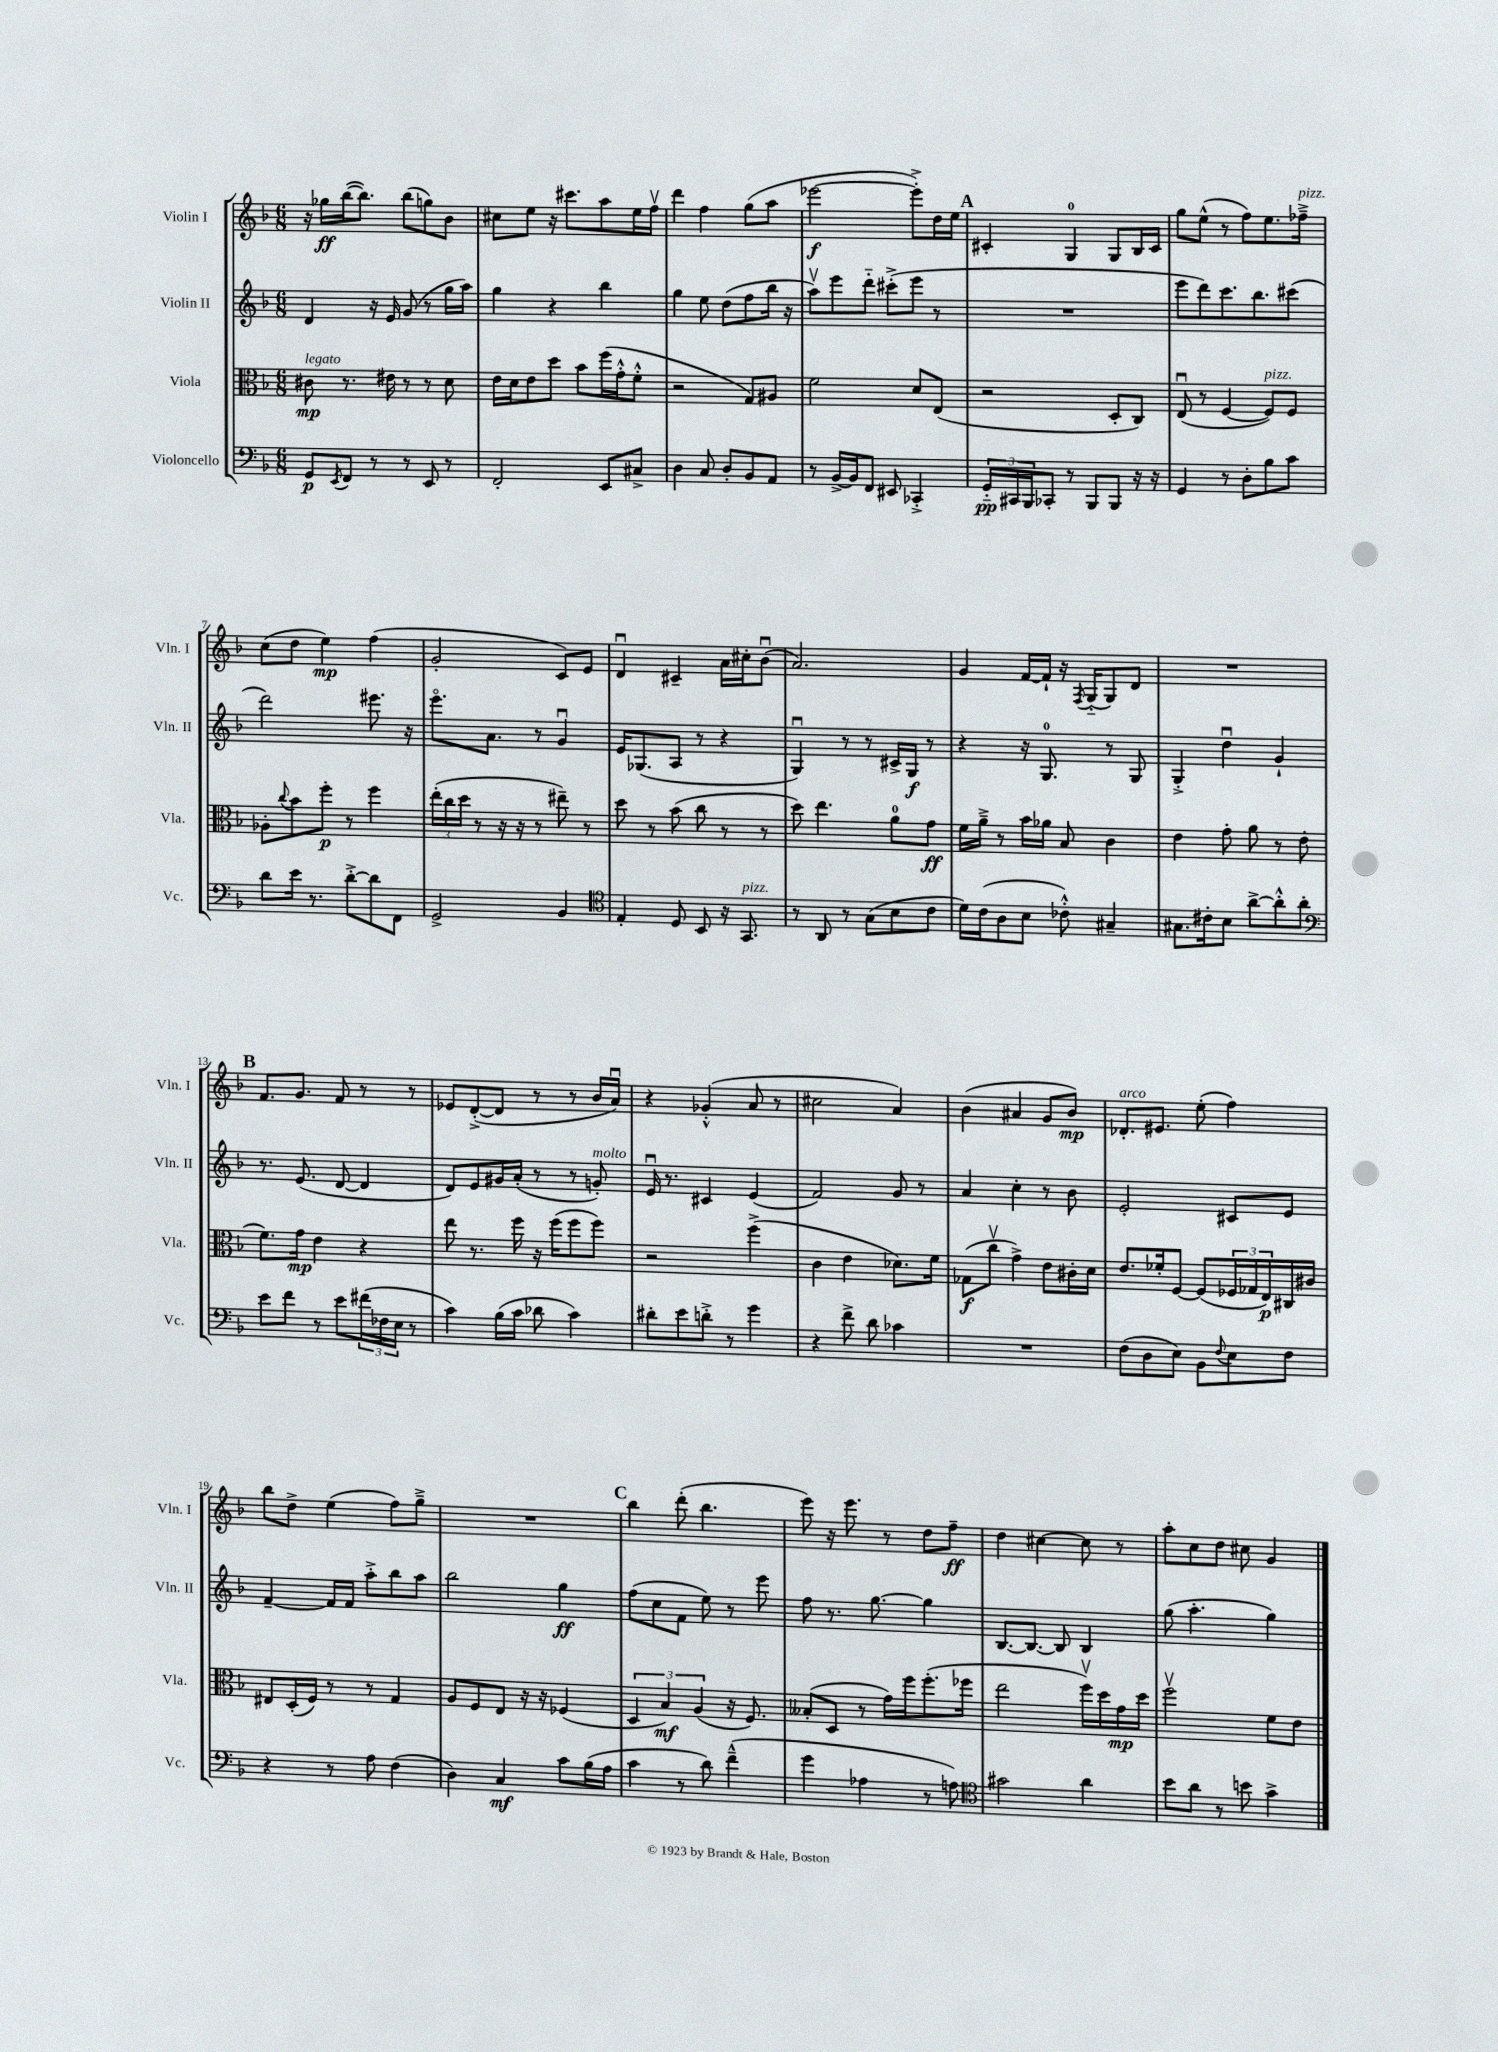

**kern	**dynam	**kern	**dynam	**kern	**dynam	**kern	**dynam
*part4	*part4	*part3	*part3	*part2	*part2	*part1	*part1
*staff4	*staff4	*staff3	*staff3	*staff2	*staff2	*staff1	*staff1
*I"Violoncello	*	*I"Viola	*	*I"Violin II	*	*I"Violin I	*
*I'Vc.	*	*I'Vla.	*	*I'Vln. II	*	*I'Vln. I	*
*clefF4	*	*clefC3	*	*clefG2	*	*clefG2	*
*k[b-]	*	*k[b-]	*	*k[b-]	*	*k[b-]	*
*M6/8	*	*M6/8	*	*M6/8	*	*M6/8	*
=1	=1	=1	=1	=1	=1	=1	=1
!	!	!LO:TX:a:i:t=legato	!	!	!	!	!
8GG/L	p	8c#X\	mp	4d/	.	16r	.
.	.	.	.	.	.	16gg-X\LL	ff
8qEE/	.	.	.	.	.	.	.
8FF/J	.	8.r	.	.	.	([16bb-\J	.
.	.	.	.	.	.	8.bb-\J])	.
8r	.	.	.	16r	.	.	.
.	.	16e#X\	.	16e/	.	.	.
8r	.	8r	.	(8g/	.	(8bb-\L	.
8EE/	.	8r	.	8r	.	8ggn\)	.
8r	.	8d\	.	16gg\LL	.	8b-\J	.
.	.	.	.	16aa\JJ)	.	.	.
=2	=2	=2	=2	=2	=2	=2	=2
2FF'/	.	16e\LL	.	4gg\	.	8cc#X\L	.
.	.	16d\J	.	.	.	.	.
.	.	8e\	.	.	.	8ee\J	.
.	.	8dd\J	.	4r	.	16r	.
.	.	.	.	.	.	8.ccc#X\L	.
.	.	8b-\L	.	.	.	.	.
8EE/L	.	(16ff\L	.	4bb-\	.	8aa\	.
.	.	16g'^^\J	.	.	.	.	.
8C#X^/J	.	8f'^^\J	.	.	.	16ee\L	.
.	.	.	.	.	.	16ffv\JJ	.
=3	=3	=3	=3	=3	=3	=3	=3
4D\	.	2r	.	4gg\	.	4ddd\	.
8C/	.	.	.	8ee\	.	4ff\	.
8D'/L	.	.	.	(8dd\L	.	.	.
8BB-/	.	8G/L)	.	8ff\	.	(8gg\L	.
8AA/J	.	8A#X/J	.	16bb-\Jk	.	8aa\J	.
.	.	.	.	16r	.	.	.
=4	=4	=4	=4	=4	=4	=4	=4
8r	.	2f\	.	8aav\L)	.	[2eee-X\	f
[16BB-^/LL	.	.	.	8eee\	.	.	.
16BB-/J]	.	.	.	.	.	.	.
8FF/J	.	.	.	8ddd\J	.	.	.
8EE#X/	.	.	.	(8ccc#X'^\L	.	.	.
4CC-X'^/	.	8d/L	.	8eee\J	.	8eee-'^\L])	.
.	.	(8E/J	.	8r	.	16dd\L	.
.	.	.	.	.	.	16ee\JJ	.
!!LO:REH:place=s1:t=A
=5	=5	=5	=5	=5	=5	=5	=5
24GG/LL	pp	2r	.	2.r	.	4c#X'/	.
24CC#X/	.	.	.	.	.	.	.
24BBB-/J	.	.	.	.	.	.	.
8CC-X'/J	.	.	.	.	.	.	.
8r	.	.	.	.	.	4G/	.
8BBB-/L	.	.	.	.	.	.	.
8BBB-/J	.	8D'/L	.	.	.	8G/L	.
16r	.	8C/J)	.	.	.	16B-/L	.
16r	.	.	.	.	.	16c#/JJ	.
=6	=6	=6	=6	=6	=6	=6	=6
4GG/	.	(8Eu/	.	8eee\L	.	8gg\L	.
.	.	8r	.	8ddd\)	.	(8ee^^\J	.
8r	.	[4F/	.	8.ccc\	.	8r	.
8D'\L	.	.	.	.	.	8ff\L)	.
.	.	.	.	8.bb-\	.	.	.
!	!	!LO:TX:a:i:t=pizz.	!	!	!	!	!
8B-\	.	8F/L])	.	.	.	8.ee\	.
8c\J	.	8F/J	.	(8ccc#X\J	.	.	.
!	!	!	!	!	!	!LO:TX:a:i:t=pizz.	!
.	.	.	.	.	.	16ff-X~^\Jk	.
!!LO:LB:g=z
=7	=7	=7	=7	=7	=7	=7	=7
8d\L	.	8A-X'\L	.	2ddd\)	.	(8cc\L	.
.	.	8qqcc/	.	.	.	.	.
16e\Jk	.	8b-\	.	.	.	8dd\J	.
8.r	.	.	.	.	.	.	.
.	.	8ff'\J	p	.	.	4ee\)	mp
[8d'^\L	.	8r	.	.	.	.	.
8d\]	.	4ff\	.	8.eee#X\	.	(4ff\	.
8FF\J	.	.	.	.	.	.	.
.	.	.	.	16r	.	.	.
=8	=8	=8	=8	=8	=8	=8	=8
2GG^/	.	(24ee'\LL	.	8.eee\L	.	2g'/	.
.	.	24cc\	.	.	.	.	.
.	.	24dd\JJ	.	.	.	.	.
.	.	8r	.	.	.	.	.
.	.	.	.	8.a\J	.	.	.
.	.	16r	.	.	.	.	.
.	.	16r	.	.	.	.	.
.	.	8r	.	8r	.	.	.
4BB-/	.	8ee#X~\)	.	4gu/	.	8c/L)	.
.	.	8r	.	.	.	8e/J	.
=9	=9	=9	=9	=9	=9	=9	=9
*clefC4	*	*	*	*	*	*	*
4E'/	.	8dd\	.	16e/KL	.	4du/	.
.	.	.	.	(8.G-X/	.	.	.
.	.	8r	.	.	.	.	.
8D/	.	(8b-\	.	8A/J	.	4c#X~/	.
8BB-/	.	8cc\	.	8r	.	.	.
16r	.	8r	.	4r	.	16a\LL	.
!LO:TX:a:i:t=pizz.	!	!	!	!	!	!	!
8.GG/	.	.	.	.	.	16cc#X'\J	.
.	.	8r	.	.	.	(8b-u\J	.
=10	=10	=10	=10	=10	=10	=10	=10
8r	.	8dd\)	.	4Gu/)	.	2.a/)	.
8AA/	.	4.ee\	.	.	.	.	.
8r	.	.	.	8r	.	.	.
(8G\L	.	.	.	8r	.	.	.
8B-\	.	8a\L	.	16c#X^/LL	.	.	.
.	.	.	.	16G/JJ	f	.	.
8c\J	.	8g\J	ff	8r	.	.	.
=11	=11	=11	=11	=11	=11	=11	=11
16d\LL)	.	16f\LL	.	4r	.	4g/	.
(16c\J	.	16a~^\JJ	.	.	.	.	.
8A\	.	8r	.	.	.	.	.
8B-\J	.	16b-\LL	.	16r	.	[16f/LL	.
.	.	16a-X\JJ	.	8.G/	.	16f`/JJ]	.
8c-X'^^\)	.	8B-/	.	.	.	16r	.
.	.	.	.	.	.	8qF/	.
.	.	.	.	.	.	(16G/KL	.
4G#X~/	.	4c\	.	8r	.	8G/)	.
.	.	.	.	8G/	.	8d/J	.
=12	=12	=12	=12	=12	=12	=12	=12
8.G#X\L	.	4e\	.	4G'^/	.	2.r	.
16c#X'\k	.	.	.	.	.	.	.
8B-\J	.	8g'\	.	4ddu\	.	.	.
[8a^\L	.	8a\	.	.	.	.	.
8a'^^\]	.	8r	.	4g`/	.	.	.
8a'\J	.	(8e\	.	.	.	.	.
!!LO:LB:g=z
!!LO:REH:place=s1:t=B
=13	=13	=13	=13	=13	=13	=13	=13
*clefF4	*	*	*	*	*	*	*
8e\L	.	8.f\L)	.	8.r	.	8.f/L	.
8f\J	.	.	.	.	.	.	.
.	.	16g\Jk	mp	(8.e/	.	8.g/J	.
8r	.	4e\	.	.	.	.	.
8e\L	.	.	.	[8d/	.	8f/	.
(24f#X\L	.	4r	.	4d/]	.	8r	.
24F-X\	.	.	.	.	.	.	.
24E\JJ	.	.	.	.	.	.	.
8r	.	.	.	.	.	8r	.
=14	=14	=14	=14	=14	=14	=14	=14
4c\)	.	8ee\	.	8d/L)	.	8e-X/L	.
.	.	8.r	.	8e/	.	([8d'^/	.
(16B-\LL	.	.	.	16g#X/L	.	8d/J]	.
16c\JJ	.	16ff\	.	(16a'/JJ	.	.	.
8d-X\	.	16r	.	8r	.	8r	.
.	.	(16ff\KL	.	.	.	.	.
4c\)	.	8ff\	.	8r	.	8r	.
!	!	!	!	!LO:TX:a:i:t=molto	!	!	!
.	.	8ff\J)	.	8gn'/)	.	16b-/LL	.
.	.	.	.	.	.	16au/JJ)	.
=15	=15	=15	=15	=15	=15	=15	=15
8d#X'\L	.	2r	.	16eu/	.	4r	.
.	.	.	.	8.r	.	.	.
8e\	.	.	.	.	.	.	.
8dn'^\J	.	.	.	4c#X/	.	(4g-X'^^/	.
8r	.	.	.	.	.	.	.
4g\	.	(4ff^\	.	(4e/	.	8a/	.
.	.	.	.	.	.	8r	.
=16	=16	=16	=16	=16	=16	=16	=16
4r	.	4c\	.	2f/)	.	2cc#X\	.
8f^\	.	4e\	.	.	.	.	.
8d\	.	.	.	.	.	.	.
4c-X\	.	8.d-X\L)	.	8g/	.	4a/)	.
.	.	.	.	8r	.	.	.
.	.	16f\Jk	.	.	.	.	.
=17	=17	=17	=17	=17	=17	=17	=17
2.r	.	(8G-X\L	f	4a/	.	(4b-\	.
.	.	8ccv\J	.	.	.	.	.
.	.	4g^\)	.	4cc'\	.	4a#X/	.
.	.	8e\L	.	8r	.	8g/L	.
.	.	16c#X'\L	.	8b-\	.	8b-/J)	mp
.	.	16d\JJ	.	.	.	.	.
=18	=18	=18	=18	=18	=18	=18	=18
!	!	!	!	!	!	!LO:TX:a:i:t=arco	!
(8F\L	.	8.e/L	.	2e'/	.	8.d-X'/L	.
8D\	.	.	.	.	.	.	.
.	.	16f-X'/k	.	.	.	8.e#X/J	.
8E\J)	.	[8F/J	.	.	.	.	.
8BB-\L	.	(8F/L]	.	.	.	(8ee'\	.
8qqF/	.	.	.	.	.	.	.
8E\	.	24F-X/L	.	8c#X/L	.	4ff\)	.
.	.	24G-X/	.	.	.	.	.
.	.	24E/)	p	.	.	.	.
8F\J	.	16C#X/	.	8e/J	.	.	.
.	.	16c#X/JJ	.	.	.	.	.
!!LO:LB:g=z
=19	=19	=19	=19	=19	=19	=19	=19
4r	.	8E#X/L	.	[4f~/	.	8bb-\L	.
.	.	(16D'/L	.	.	.	8dd^\J	.
.	.	16F/JJ)	.	.	.	.	.
8r	.	8r	.	16f/LL]	.	(4ee\	.
.	.	.	.	16f/JJ	.	.	.
8A\	.	8r	.	8aa'^\L	.	.	.
(4F\	.	4G/	.	8bb-\	.	8ff\L)	.
.	.	.	.	8aa\J	.	8gg~^\J	.
=20	=20	=20	=20	=20	=20	=20	=20
4D\)	.	8A/L	.	2bb-\	.	2.r	.
.	.	8F/	.	.	.	.	.
4C/	mf	8E/J	.	.	.	.	.
.	.	16r	.	.	.	.	.
.	.	16r	.	.	.	.	.
8c\L	.	(4F-X/	.	4gg\	ff	.	.
(16B-\L	.	.	.	.	.	.	.
16A\JJ	.	.	.	.	.	.	.
!!LO:REH:place=s1:t=C
=21	=21	=21	=21	=21	=21	=21	=21
4c\	.	6D/	.	(8ff\L	.	4bb-\	.
.	.	.	.	8cc\	.	.	.
.	.	6B-/)	mf	.	.	.	.
8r	.	.	.	8f\J	.	(8ddd'\	.
.	.	(6A/	.	.	.	.	.
8d\)	.	.	.	8ee\)	.	4.bb-\	.
(4f~^^\	.	16r	.	8r	.	.	.
.	.	8.F/)	.	.	.	.	.
.	.	.	.	8eee\	.	.	.
=22	=22	=22	=22	=22	=22	=22	=22
4g\	.	(8B--X'/L	.	8ff\	.	8eee\)	.
.	.	8D/J	.	8.r	.	16r	.
.	.	.	.	.	.	8.eee\	.
4A-X\	.	8r	.	.	.	.	.
.	.	.	.	[8.gg\	.	.	.
.	.	16g\LL)	.	.	.	8r	.
.	.	16ff\J	.	.	.	.	.
8r	.	(8.ff'\	.	4gg\]	.	8dd\L	.
8An\)	.	.	.	.	.	8ff~\J	ff
.	.	16ff-X\Jk	.	.	.	.	.
=23	=23	=23	=23	=23	=23	=23	=23
*clefC4	*	*	*	*	*	*	*
2g#X\	.	2ee\	.	[8.B-/L	.	4dd\	.
.	.	.	.	8.B-/J_	.	.	.
.	.	.	.	.	.	[4cc#X\	.
.	.	.	.	8B-/]	.	.	.
4a\	.	16ffv\LL)	.	4B-/	.	8cc#\]	.
.	.	16dd\	.	.	.	.	.
.	.	16g\	mp	.	.	8r	.
.	.	16dd\JJ	.	.	.	.	.
=24	=24	=24	=24	=24	=24	=24	=24
8b-\L	.	2ffv\	.	(8gg\	.	8aa'\L	.
8a\J	.	.	.	4.aa'\	.	8cc\	.
8r	.	.	.	.	.	8dd\J	.
8bn\	.	.	.	.	.	8cc#X\	.
4g^\	.	8f\L	.	4gg\)	.	4g/	.
.	.	8e\J	.	.	.	.	.
==	==	==	==	==	==	==	==
*-	*-	*-	*-	*-	*-	*-	*-
